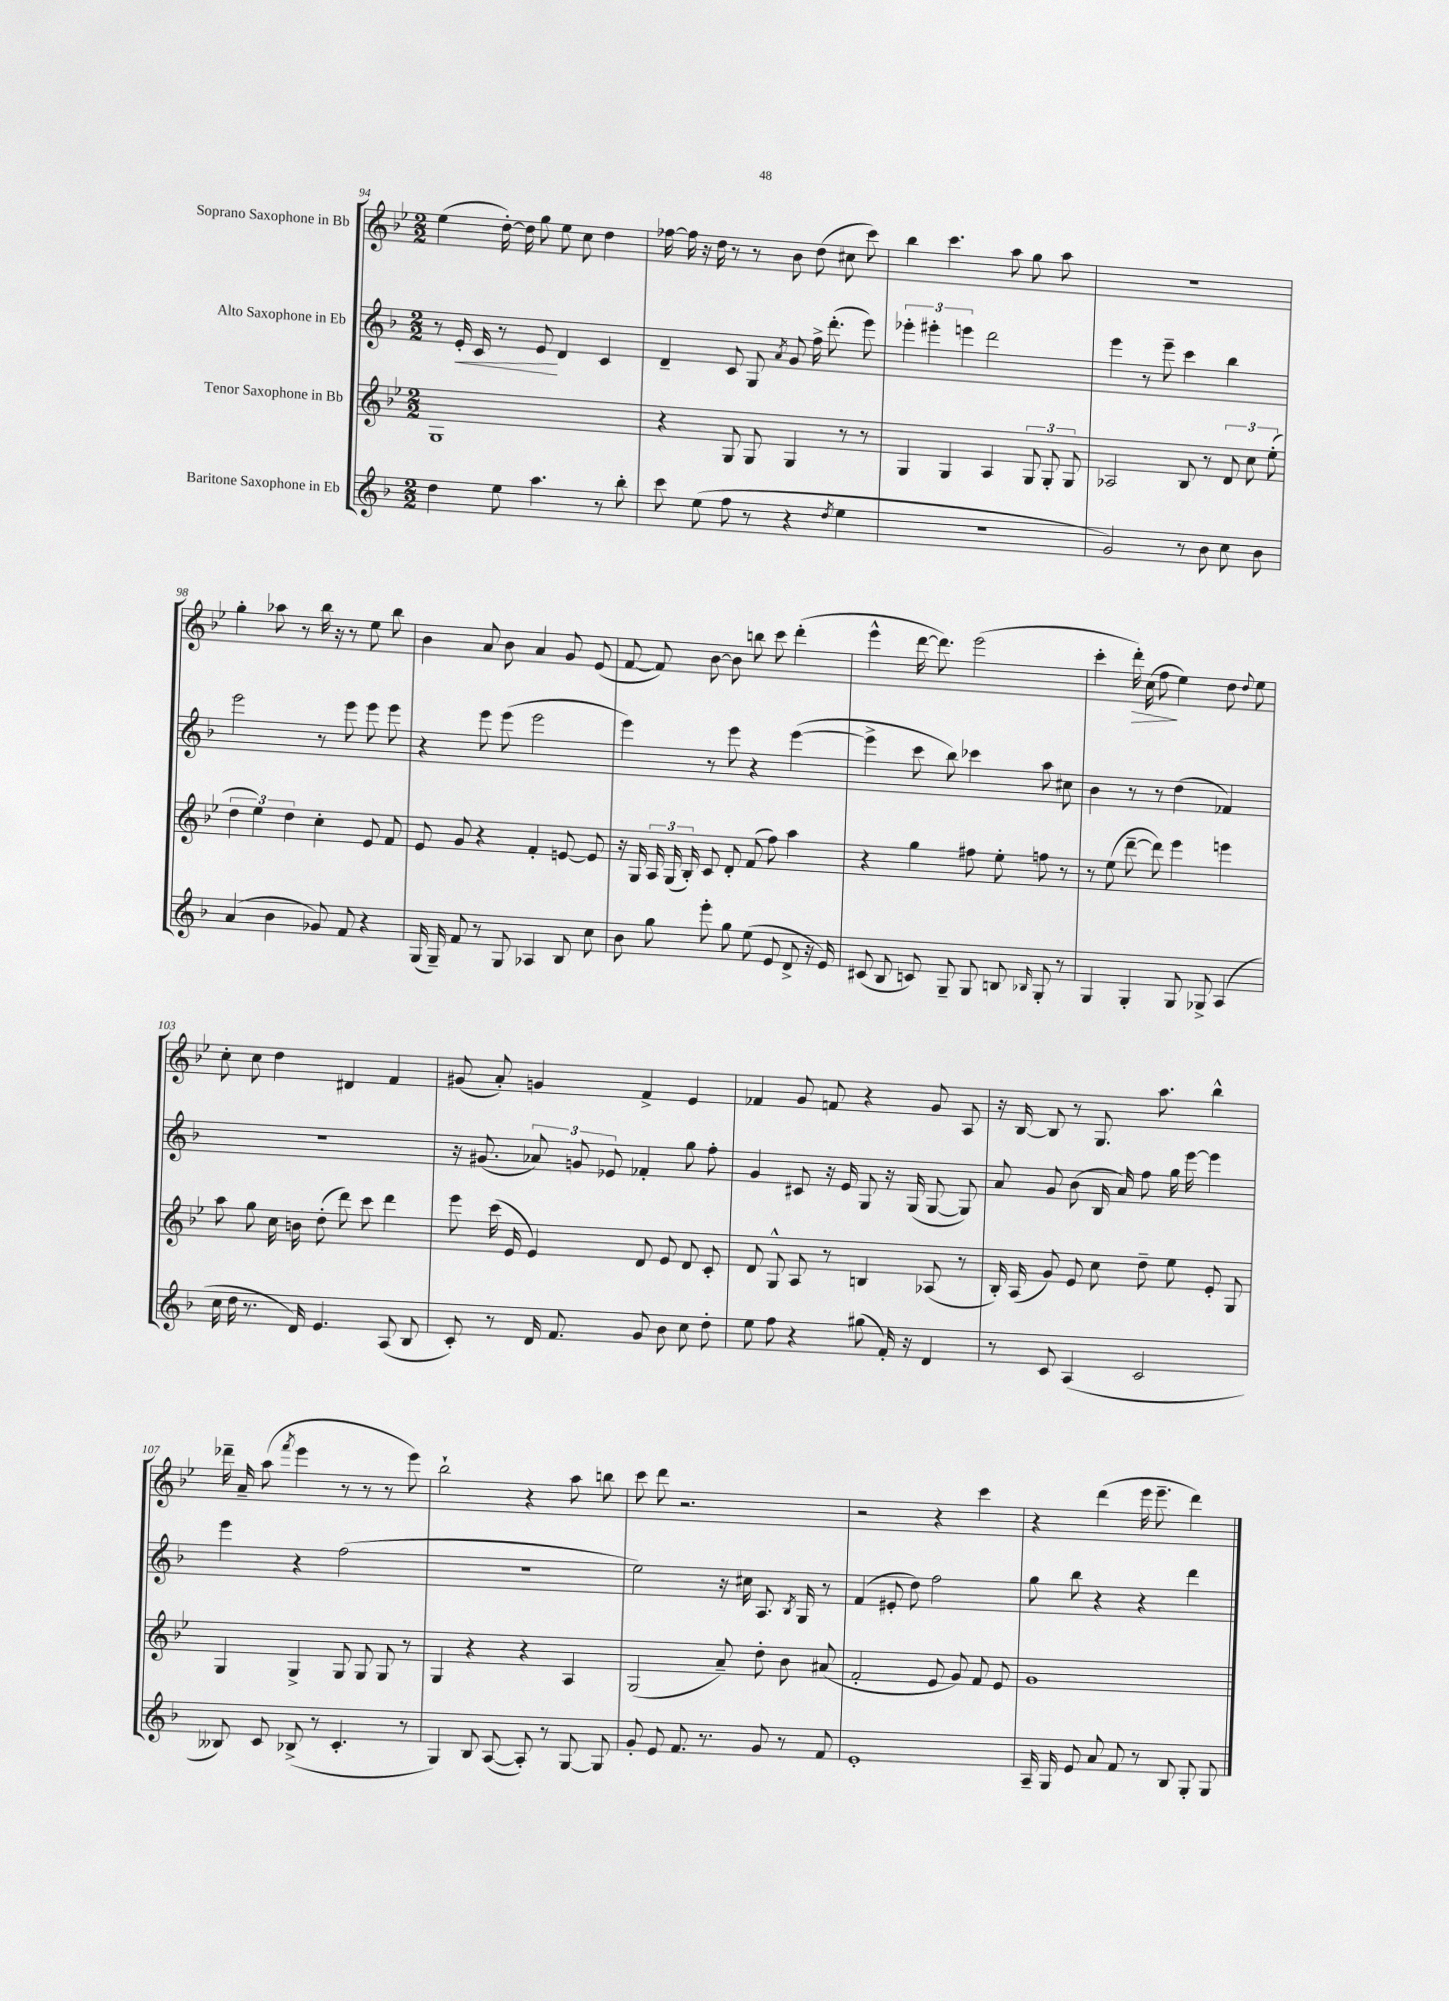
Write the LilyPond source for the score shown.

<<
\new StaffGroup <<
\new Staff = "s0" \with { instrumentName = "Soprano Saxophone in Bb" } {
    \clef treble \key bes \major \numericTimeSignature \time 2/2
    \autoBeamOff ees''4( d''16~-.) d''16 g''8 ees''8 c''8 d''4 |
    fes''16~ fes''16 r16 d''16 r8 r8 bes'8 d''8( cis''8 c'''8) |
    bes''4 c'''4. a''8 g''8 a''8 |
    r1 |
    g''4-. aes''8 r8 bes''16 r16 r8 ees''8 bes''8 |
    bes'4 a'8 bes'8 a'4 g'8 ees'8( |
    f'8~ f'8) bes'8~ bes'8 b''8 c'''8 d'''4-.( |
    ees'''4-^ d'''16~ d'''8.) ees'''2( |
    c'''4-. d'''16-.\>) c''16( f''8\! ees''4) d''8 \appoggiatura { d''8 } ees''8 |
    c''8-. c''8 d''4 dis'4 f'4 |
    gis'8( a'8-.) g'4 f'4-> ees'4 |
    fes'4 g'8 f'8 r4 g'8 a8 |
    r16 bes16~ bes8 r8 g8. a''8. bes''4-^ |
    des'''16-- a'16-- a''8( \acciaccatura { f'''8 } ees'''4 r8 r8 r8 ees'''8) |
    bes''2-! r4 a''8 b''8 |
    c'''8 d'''8 r2. |
    r2 r4 c'''4 |
    r4 d'''4( ees'''16 ees'''8.-- d'''4) \bar "|." |
}
\new Staff = "s1" \with { instrumentName = "Alto Saxophone in Eb" } {
    \clef treble \key f \major \numericTimeSignature \time 2/2
    \autoBeamOff r8 e'16-.\< c'16 r8 e'8\! d'4 c'4 |
    d'4-- c'8 g8 \acciaccatura { a'8 } g'8 f''16-> d'''8.-.( e'''8) |
    \tuplet 3/2 { ees'''4-. eis'''4-. e'''4 } d'''2 |
    e'''4 r8 e'''8-- c'''4 bes''4 |
    e'''2 r8 e'''8 e'''8 e'''8 |
    r4 e'''8 e'''8( e'''2 |
    e'''4) r8 e'''8 r4 e'''4~( |
    e'''4-> c'''8 bes''8) ces'''4 a''8 cis''8 |
    bes'4 r8 r8 d''4( fes'4) |
    R1 |
    r16 gis'8.( \tuplet 3/2 { aes'8) g'8 ees'8 } fes'4-. g''8 f''8-. |
    g'4 cis'8 r16 e'16 g8 r16 g16( g8~ g8) |
    a'8 g'8 bes'8( bes16 a'16) f''8 g''16 e'''16~ e'''4 |
    e'''4 r4 f''2( |
    R1 |
    e''2) r16 cis''16 a8. \acciaccatura { bes8 } g16 r8 |
    f'4( eis'8-. d''8) f''2 |
    g''8 bes''8 r4 r4 d'''4 \bar "|." |
}
\new Staff = "s2" \with { instrumentName = "Tenor Saxophone in Bb" } {
    \clef treble \key bes \major \numericTimeSignature \time 2/2
    \autoBeamOff g1 |
    r4 g8 g8 g4 r8 r8 |
    g4 g4 a4 \tuplet 3/2 { g8 g8-. g8 } |
    aes2 bes8 r8 \tuplet 3/2 { d'8 c''8 ees''8-.( } |
    \tuplet 3/2 { d''4 ees''4) d''4 } c''4-. ees'8 f'8 |
    ees'8 g'8 r4 f'4-. e'8~ e'8 |
    r16 g16 \tuplet 3/2 { a16 g16( bes16-.) } c'8 d'8-. f'8( f''8) a''4 |
    r4 g''4 fis''8 ees''8-. f''8 r8 |
    r8 ees''8( d'''8~-- d'''8) ees'''4 e'''4 |
    a''8 g''8 c''16 b'16 d''8-.( d'''8) c'''8 d'''4 |
    ees'''8 c'''16( ees'16 ees'4) d'8 ees'8 d'8 c'8-. |
    d'8 g8-^ a8 r8 b4 aes8( r8 |
    bes16-.) a16( g'8) ees'8 c''8 d''8-- ees''8 ees'8-. g8 |
    g4 g4-> g8 g8 g8 r8 |
    g4 r4 r4 a4 |
    g2( a'8--) d''8-. bes'8 ais'8( |
    f'2-. ees'8 g'8) f'8 ees'8 |
    g'1 \bar "|." |
}
\new Staff = "s3" \with { instrumentName = "Baritone Saxophone in Eb" } {
    \clef treble \key f \major \numericTimeSignature \time 2/2
    \autoBeamOff d''4 e''8 a''4. r8 bes''8-. |
    c'''8 e''8( f''8 r8 r4 \acciaccatura { d''8 } e''4 |
    R1 |
    g'2) r8 bes'8 c''8 bes'8 |
    a'4( bes'4 ges'8) f'8 r4 |
    g16( g16--) f'8 r8 g8 aes4 bes8 c''8 |
    bes'8 g''8 e'''8-. g''8 e''8( e'8 d'8-> r16 e'16) |
    cis'8( bes8 c'8) g8-- g8 b8 \grace { bes16 } g8-. r8 |
    g4 g4-. g8 ges8-> a4( |
    c''16 d''16 r8. d'16) e'4. a8( bes8 |
    c'8-.) r8 d'16 f'8. g'8 bes'8 c''8 d''8-. |
    e''8 f''8 r4 gis''8( f'16-.) r16 d'4 |
    r8 c'8 a4( c'2 |
    beses8) c'8 bes8->( r8 c'4.-. r8 |
    g4) bes8 a8~( a8-.) r8 g8~ g8 |
    g'8-. e'8 f'8. r8. g'8 r8 f'8 |
    e'1-. |
    a16-- g16 e'8 a'8 f'8 r8 bes8 g8-. g8 \bar "|." |
}
>>
>>
\layout { \context { \Score currentBarNumber = #94 } }
